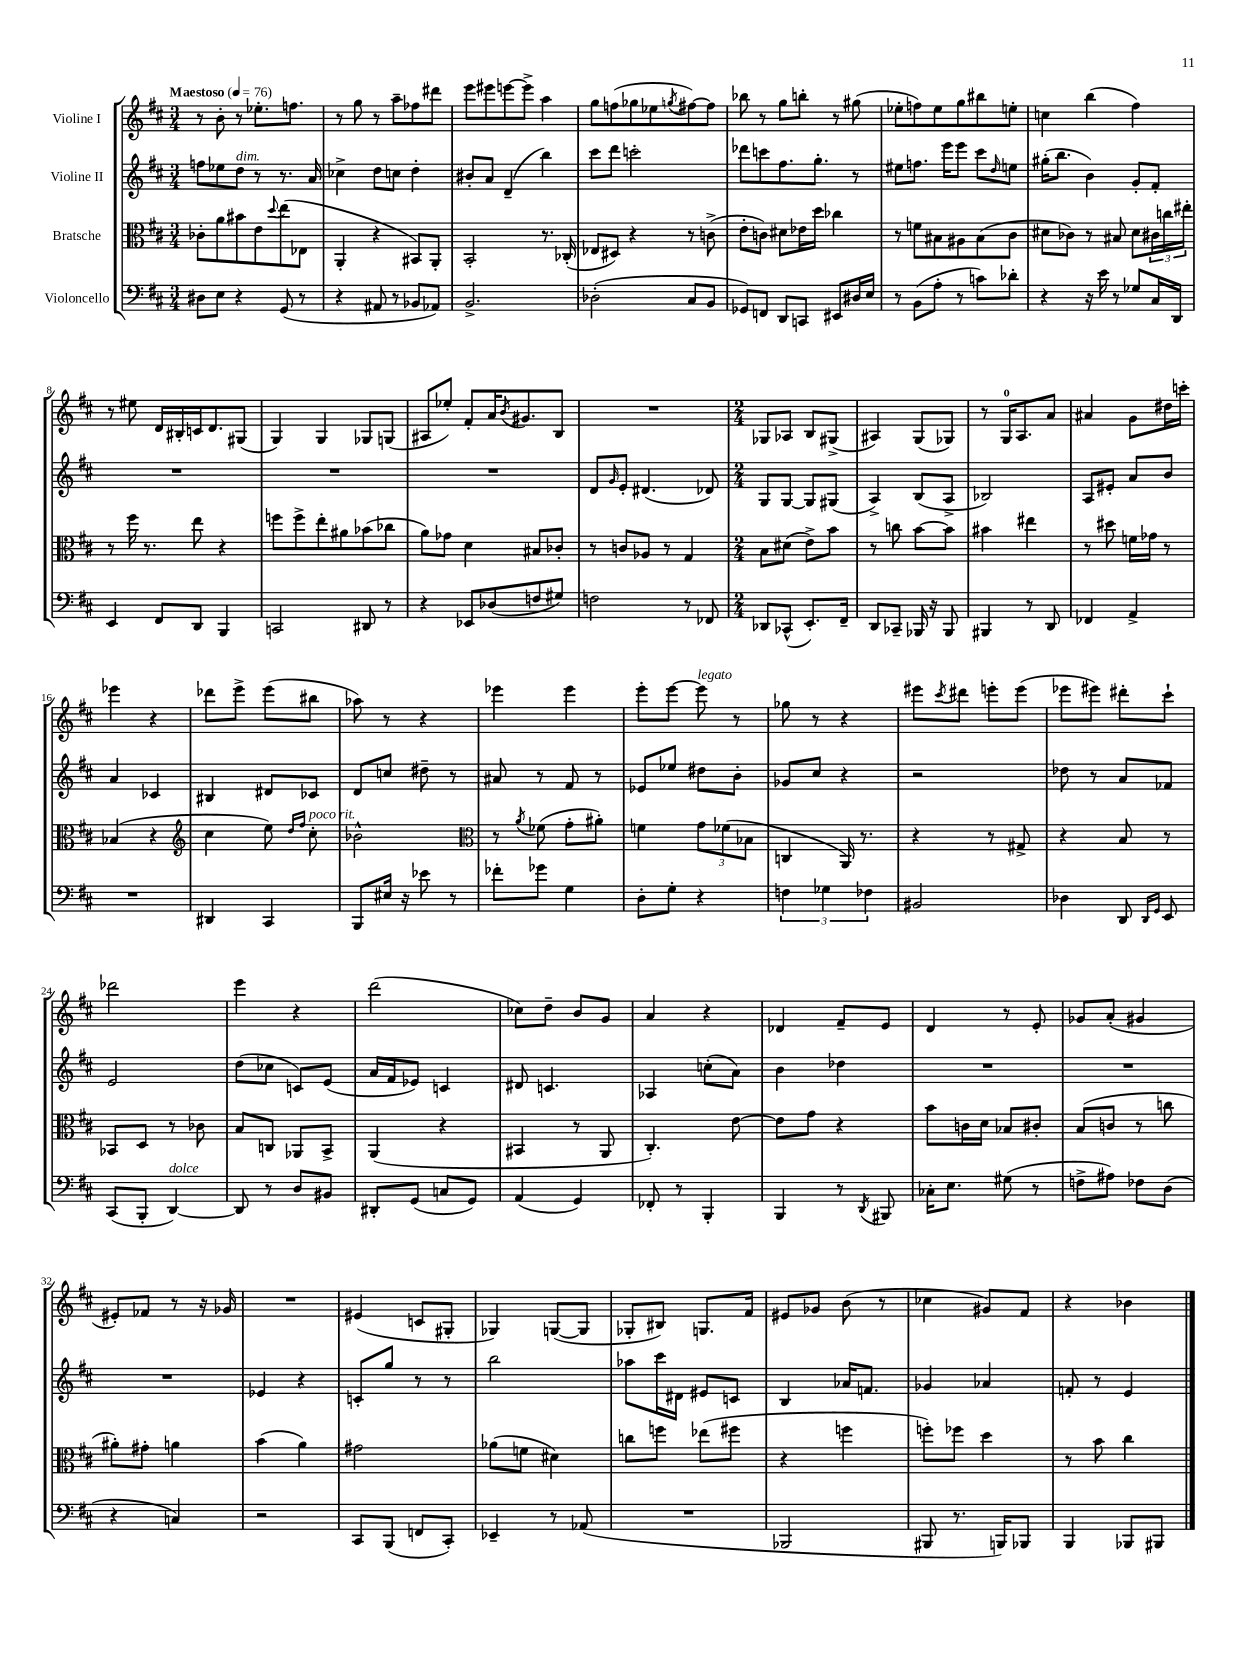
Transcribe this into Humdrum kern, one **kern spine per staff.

**kern	**kern	**kern	**kern
*staff4	*staff3	*staff2	*staff1
*clefF4	*clefC3	*clefG2	*clefG2
*k[f#c#]	*k[f#c#]	*k[f#c#]	*k[f#c#]
*M3/4	*M3/4	*M3/4	*M3/4
*MM76	*MM76	*MM76	*MM76
8D#	8c-'	8ff	8r
8E	8a	8ee-	8b'
4r	8b#	8dd	8r
.	8e	8r	8.ee-'
.	8qqdd	.	.
(8GG	(8ee	8.r	.
.	.	.	8.ff
8r	8E-	.	.
.	.	16a	.
=	=	=	=
4r	4AA'	4cc-^	8r
.	.	.	8gg
8AA#	4r	8dd	8r
8r	.	8cc	8aa~
8BB-	8BB#)	4dd'	8ff-
8AA-)	8AA'	.	8ddd#
=	=	=	=
2.BB^	2BB'	8b#'	8eee
.	.	8a	8eee#
.	.	(4d~	[8eee
.	.	.	8eee^]
.	8.r	4bb)	4aa
.	(16C-'	.	.
=	=	=	=
(2D-'	8E-	8ccc#	8gg
.	8D#)	8ddd	(8ff
.	4r	2ccc'	8gg-
.	.	.	8ee-
.	.	.	8qgg
8C#	8r	.	[8ff#)
8BB	(8c^	.	8ff#]
=	=	=	=
8GG-)	8e'	8ddd-	8bb-
8FF	8c)	8ccc	8r
8DD	8d#	8.ff#	8gg
8CC	16e-	.	8bb'
.	16dd	8.gg'	.
8EE#	4cc-	.	8r
16D#	.	8r	(8gg#
16E	.	.	.
=	=	=	=
8r	8r	8ee#	8ee-'
(8BB	8f	8.ff	8ff)
8A'	8B#	.	8ee-
.	.	16eee	.
8r	8A#	8eee	8gg
8c)	(8B#	8ccc#	8bb#
.	.	16qqdd	.
8d-'	8c#	8ee	8ee'
=	=	=	=
4r	8d#	(16gg#'	4cc
.	.	8.bb	.
.	8c-)	.	.
16r	8r	4b)	(4bb
16e	.	.	.
8r	8B#	.	.
8G-	8d#	8g'	4ff#)
16C#	24c#	8f#'	.
.	24cc	.	.
16DD	.	.	.
.	24ee#'	.	.
=	=	=	=
4EE	8r	2.r	8r
.	16ff#	.	8ee#
.	8.r	.	.
8FF#	.	.	16d
.	.	.	16B#'
8DD	8ee	.	16c
.	.	.	8.d
4BBB	4r	.	.
.	.	.	(8G#
=	=	=	=
2CC	8ff	2.r	4G)
.	8ff^	.	.
.	8ee'	.	4G
.	8a#	.	.
8DD#	(8b-	.	8G-
8r	8cc-	.	(8G
=	=	=	=
4r	8a)	2.r	8A#
.	8g-	.	8ee-')
8EE-	4d	.	8f#'
(8D-	.	.	16a
.	.	.	8qb
.	.	.	8.g#
8F	8B#	.	.
8G#)	8c-'	.	8B
=	=	=	=
2F	8r	8d	2.r
.	.	16qqg	.
.	8c	8e'	.
.	8A-	(4.d#	.
.	8r	.	.
8r	4G	.	.
8FF-	.	8d-)	.
=	=	=	=
*M2/4	*M2/4	*M2/4	*M2/4
8DD-	8B	8G	8G-
(8CC-^^	(8d#	[8G	8A-
8.EE')	8e^)	8G]	8B
.	8b	(8G#	(8G#^
16FF#~	.	.	.
=	=	=	=
8DD	8r	4A^)	4A#)
8CC-~	8cc	.	.
16BBB-	[8b	(8B	(8G
16r	.	.	.
8BBB-	8b]	8A^	8G-)
=	=	=	=
4BBB#	4b#	2B-)	8r
.	.	.	16G
.	.	.	8.A
8r	4ee#	.	.
8DD	.	.	8a
=	=	=	=
4FF-	8r	8A	4a#
.	8dd#	8e#'	.
4AA^	16f	8a	8g
.	16g-	.	.
.	8r	8b	16dd#
.	.	.	16ccc'
=	=	=	=
2r	(4B-	4a	4eee-
.	4r	4c-	4r
=	=	=	=
*	*clefG2	*	*
4DD#	4cc#	4B#	8ddd-
.	.	.	8eee^
4CC#	8ee)	8d#	(8eee
.	16qqdd	.	.
.	16qqff#	.	.
.	8cc#'	8c-	8bb#
=	=	=	=
8BBB	2b-^^	8d	8aa-)
16E#	.	8cc	8r
16r	.	.	.
8e-	.	8dd#~	4r
8r	.	8r	.
=	=	=	=
*	*clefC3	*	*
8f-'	8r	8a#	4eee-
.	8qa	.	.
8g-	(8f-	8r	.
4G	8g'	8f#	4eee-
.	8a#')	8r	.
=	=	=	=
8D'	4f	8e-	8eee'
8G'	.	8ee-	[8eee
4r	12g	8dd#	8eee]
.	(12f-	.	.
.	.	8b'	8r
.	12B-	.	.
=	=	=	=
6F	4C	8g-	8gg-
.	.	8cc#	8r
6G-	.	.	.
.	16AA)	4r	4r
.	8.r	.	.
6F-	.	.	.
=	=	=	=
2BB#	4r	2r	8eee#
.	.	.	8qccc#
.	.	.	8ddd#
.	8r	.	8eee'
.	8G#^	.	(8eee
=	=	=	=
4D-	4r	8dd-	8eee-
.	.	8r	8eee#)
8DD	8B	8a	8ddd#'
16qqDD	.	.	.
16qqGG	.	.	.
8EE	8r	8f-	8ccc#`
=	=	=	=
(8CC#	8BB-	2e	2ddd-
8BBB'	8D	.	.
[4DD)	8r	.	.
.	8c-	.	.
=	=	=	=
8DD]	8B	(8dd	4eee
8r	8C	8cc-	.
8D	8AA-	8c)	4r
8BB#	8BB^	(8e	.
=	=	=	=
8DD#'	(4AA	16a	(2ddd
.	.	16f#	.
(8GG	.	8e-)	.
8C	4r	4c	.
8GG)	.	.	.
=	=	=	=
(4AA	4BB#	8d#	8cc-)
.	.	4.c	8dd~
4GG)	8r	.	8b
.	8AA	.	8g
=	=	=	=
8FF-'	4.C#')	4A-	4a
8r	.	.	.
4BBB'	.	(8cc'	4r
.	[8e	8a)	.
=	=	=	=
4BBB	8e]	4b	4d-
.	8g	.	.
8r	4r	4dd-	8f#~
8qDD	.	.	.
8BBB#	.	.	8e
=	=	=	=
16C-'	8b	2r	4d
8.E	.	.	.
.	16c	.	.
.	16d	.	.
(8G#	8B-	.	8r
8r	8c#'	.	8e'
=	=	=	=
8F^	(8B	2r	8g-
8A#)	8c	.	(8a'
8F-	8r	.	4g#
(8D	8cc	.	.
=	=	=	=
4r	8a#')	2r	8e#')
.	8g#'	.	8f-
4C)	4a	.	8r
.	.	.	16r
.	.	.	16g-
=	=	=	=
2r	(4b	4e-	2r
.	4a)	4r	.
=	=	=	=
8CC#	2g#	8c'	(4e#
(8BBB	.	8gg	.
8FF	.	8r	8c
8CC#')	.	8r	8G#'
=	=	=	=
4EE-~	(8a-	2bb	4G-)
.	8f	.	.
8r	4d#)	.	([8G
(8AA-	.	.	8G]
=	=	=	=
2r	8cc	8aa-	8G-'
.	8ff	16ccc#	8B#)
.	.	16d#	.
.	(8ee-	8e#	8.G
.	8ff#	8c	.
.	.	.	16f#
=	=	=	=
2BBB-	4r	4B	8e#
.	.	.	8g-
.	4ff	16a-	(8b
.	.	8.f	.
.	.	.	8r
=	=	=	=
8BBB#	8ff')	4g-	4cc-
8.r	8ff-	.	.
.	4dd	4a-	8g#)
16BBB)	.	.	.
8BBB-	.	.	8f#
=	=	=	=
4BBB	8r	8f'	4r
.	8b	8r	.
8BBB-	4cc#	4e	4b-
8BBB#	.	.	.
==	==	==	==
*-	*-	*-	*-
